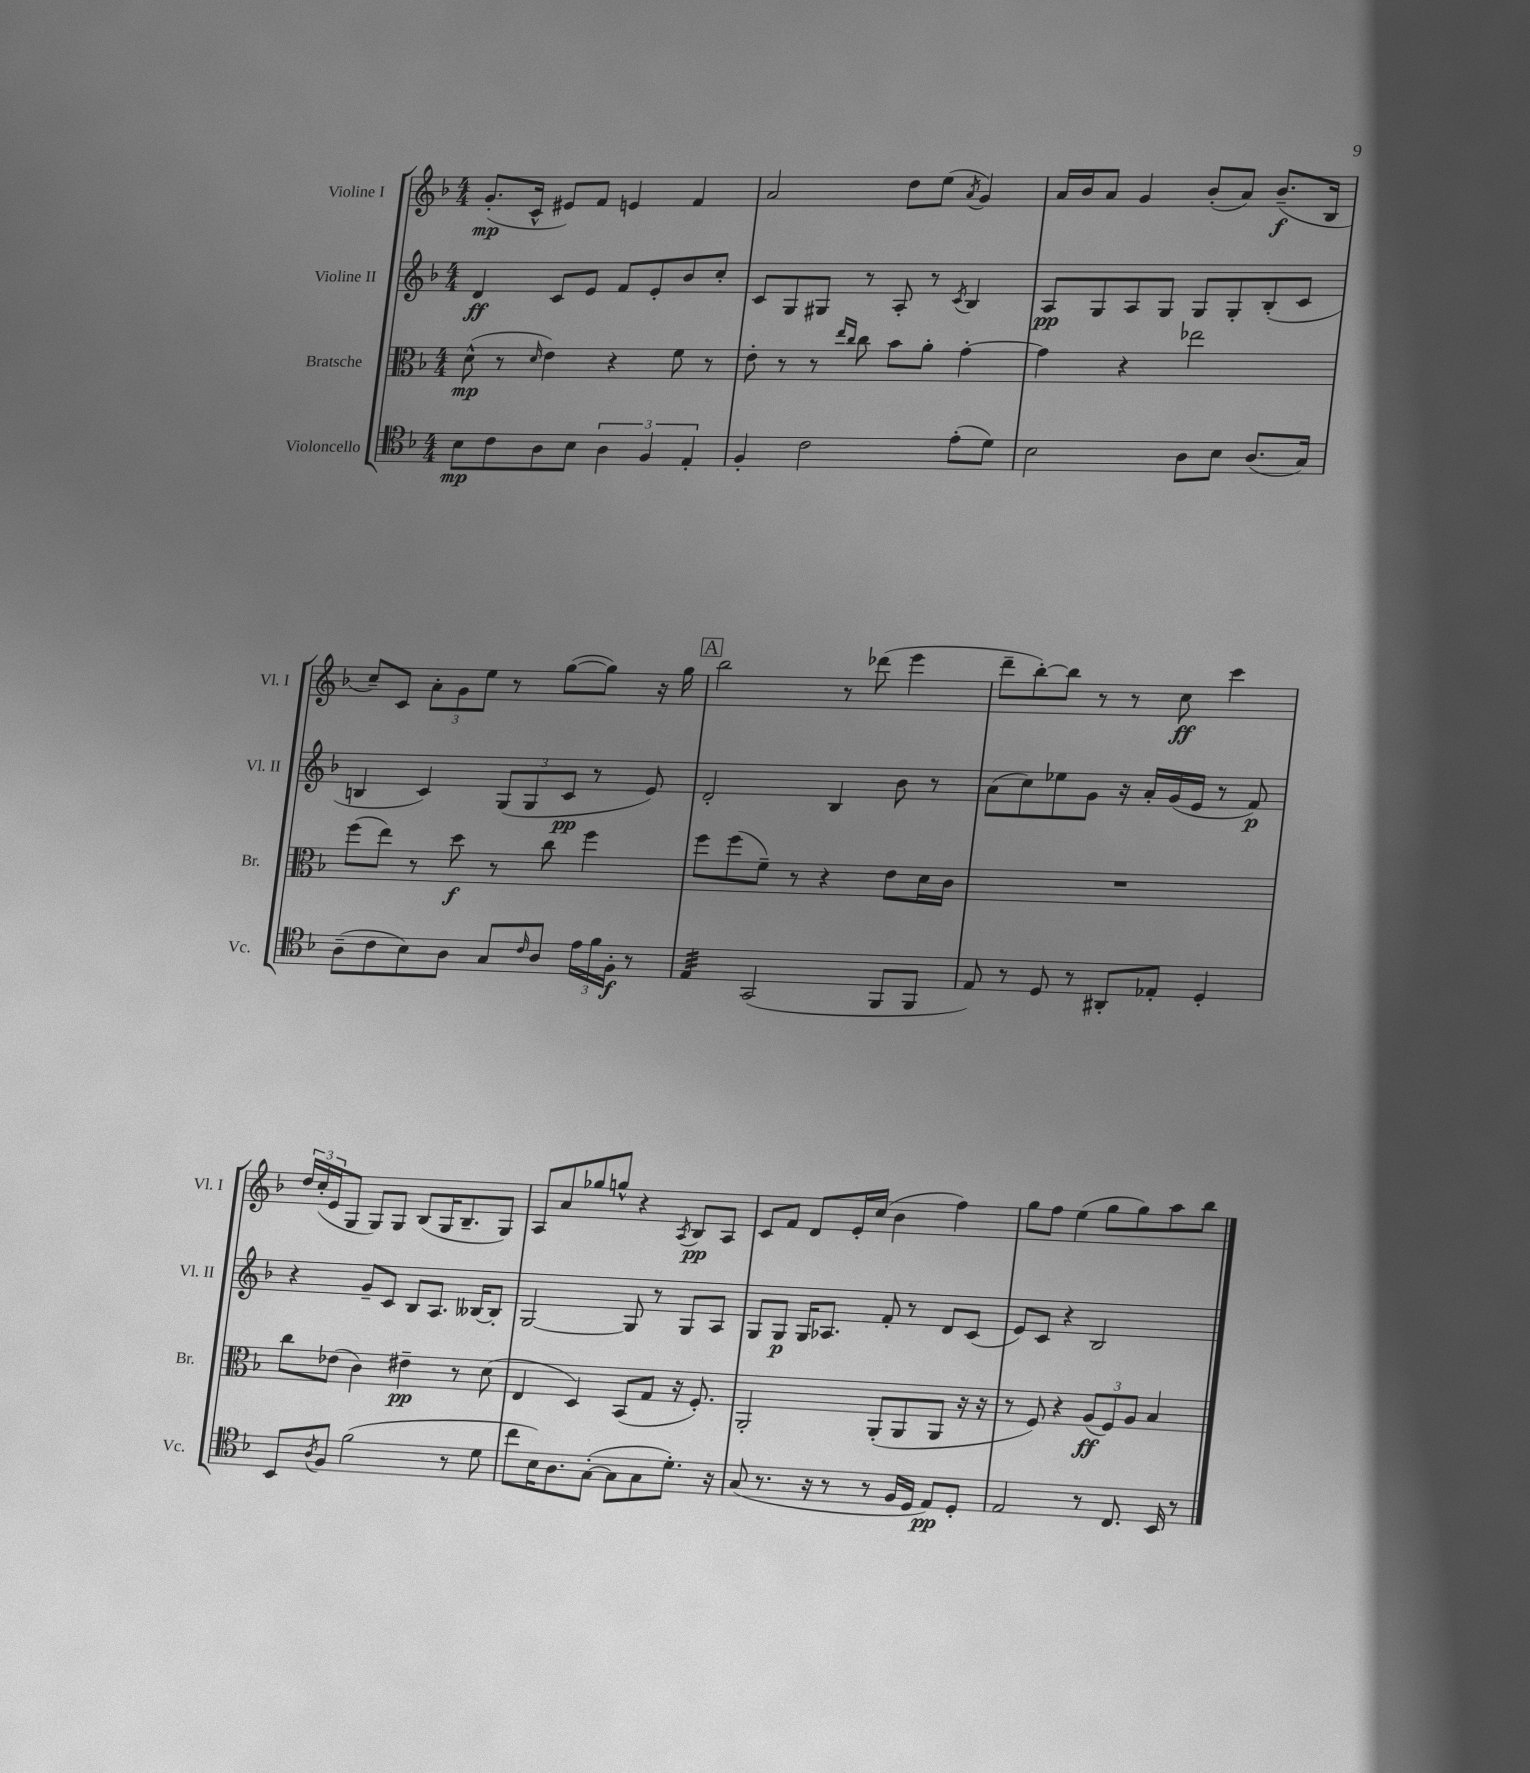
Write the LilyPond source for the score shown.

<<
\new StaffGroup <<
\new Staff = "s0" \with { instrumentName = "Violine I" shortInstrumentName = "Vl. I" } {
    \clef treble \key f \major \numericTimeSignature \time 4/4
    g'8.-.\mp( c'16-^ eis'8) f'8 e'4 f'4 |
    a'2 d''8 e''8( \acciaccatura { a'8 } g'4) |
    a'16 bes'16 a'8 g'4 bes'8-.( a'8) bes'8.--\f( bes16 |
    c''8--) c'8 \tuplet 3/2 { a'8-. g'8 e''8 } r8 g''8~( g''8) r16 g''16 |
    \mark \markup { \box "A" } bes''2 r8 des'''8( e'''4 |
    d'''8-- bes''8~-.) bes''8 r8 r8 c''8\ff c'''4 |
    \tuplet 3/2 { d''16 c''16-.( e'16 } g8 g8) g8 bes8( g16 bes8.-- g8) |
    a8 a'8 ges''8 g''8-^ r4 \acciaccatura { a8 } bes8\pp a8 |
    c'8 f'8 d'8 e'16-. c''16( bes'4 f''4) |
    g''8 f''8 e''4( g''8 g''8) a''8 bes''8 \bar "|." |
}
\new Staff = "s1" \with { instrumentName = "Violine II" shortInstrumentName = "Vl. II" } {
    \clef treble \key f \major \numericTimeSignature \time 4/4
    d'4\ff c'8 e'8 f'8 e'8-. bes'8 c''8-. |
    c'8 g8 gis8 r8 a8-. r8 \acciaccatura { c'8 } bes4 |
    a8\pp g8 a8 g8 g8 g8-. bes8-.( c'8 |
    b4 c'4) \tuplet 3/2 { g8( g8 c'8\pp } r8 e'8) |
    \mark \markup { \box "A" } d'2-. bes4 bes'8 r8 |
    a'8( c''8) ees''8 g'8 r16 a'16-. g'16( e'16 r8 f'8\p) |
    r4 g'8-- c'8 bes8 a8. beses16~ beses8-. |
    g2~ g8 r8 g8 a8 |
    g8 g8\p g16 aes8. f'8-. r8 d'8 c'8( |
    e'8) c'8 r4 bes2 \bar "|." |
}
\new Staff = "s2" \with { instrumentName = "Bratsche" shortInstrumentName = "Br." } {
    \clef alto \key f \major \numericTimeSignature \time 4/4
    d'8-^\mp( r8 \grace { d'16 } e'4) r4 f'8 r8 |
    e'8-. r8 r8 \grace { e''16 c''16 } c''8 bes'8 a'8-. g'4~-. |
    g'4 r4 ees''2 |
    f''8( e''8) r8 d''8\f r8 c''8 f''4 |
    \mark \markup { \box "A" } f''8 f''8( f'8--) r8 r4 e'8 d'16 c'16 |
    R1 |
    c''8 ees'8( c'4) eis'4--\pp r8 d'8( |
    e4 d4) bes,8( g8 r16 f8.-.) |
    a,2-. a,8-.( a,8 a,8 r16 r16 |
    r8 f8) r4 \tuplet 3/2 { a8\ff( f8) a8 } bes4 \bar "|." |
}
\new Staff = "s3" \with { instrumentName = "Violoncello" shortInstrumentName = "Vc." } {
    \clef tenor \key f \major \numericTimeSignature \time 4/4
    bes8\mp c'8 a8 bes8 \tuplet 3/2 { a4 f4 e4-. } |
    f4-. c'2 e'8-.( d'8) |
    bes2 a8 bes8 a8.( g16) |
    a8--( c'8 bes8) a8 g8 \grace { c'16 } a8 \tuplet 3/2 { e'16 f'16 f16-.\f } r8 |
    \mark \markup { \box "A" } e4:32 g,2( f,8 f,8 |
    e8) r8 d8 r8 ais,8-. ees8-. d4-. |
    bes,8 \acciaccatura { a8 } f8 f'2( r8 d'8 |
    c''8 bes16) a8. g8~-.( g8 g8 d'8.-.) r16 |
    g8( r8. r16 r8 r8 f16 d16 e8\pp) d8-. |
    e2 r8 c8. bes,16 r8 \bar "|." |
}
>>
>>
\layout { \context { \Score \remove "Bar_number_engraver" } }
